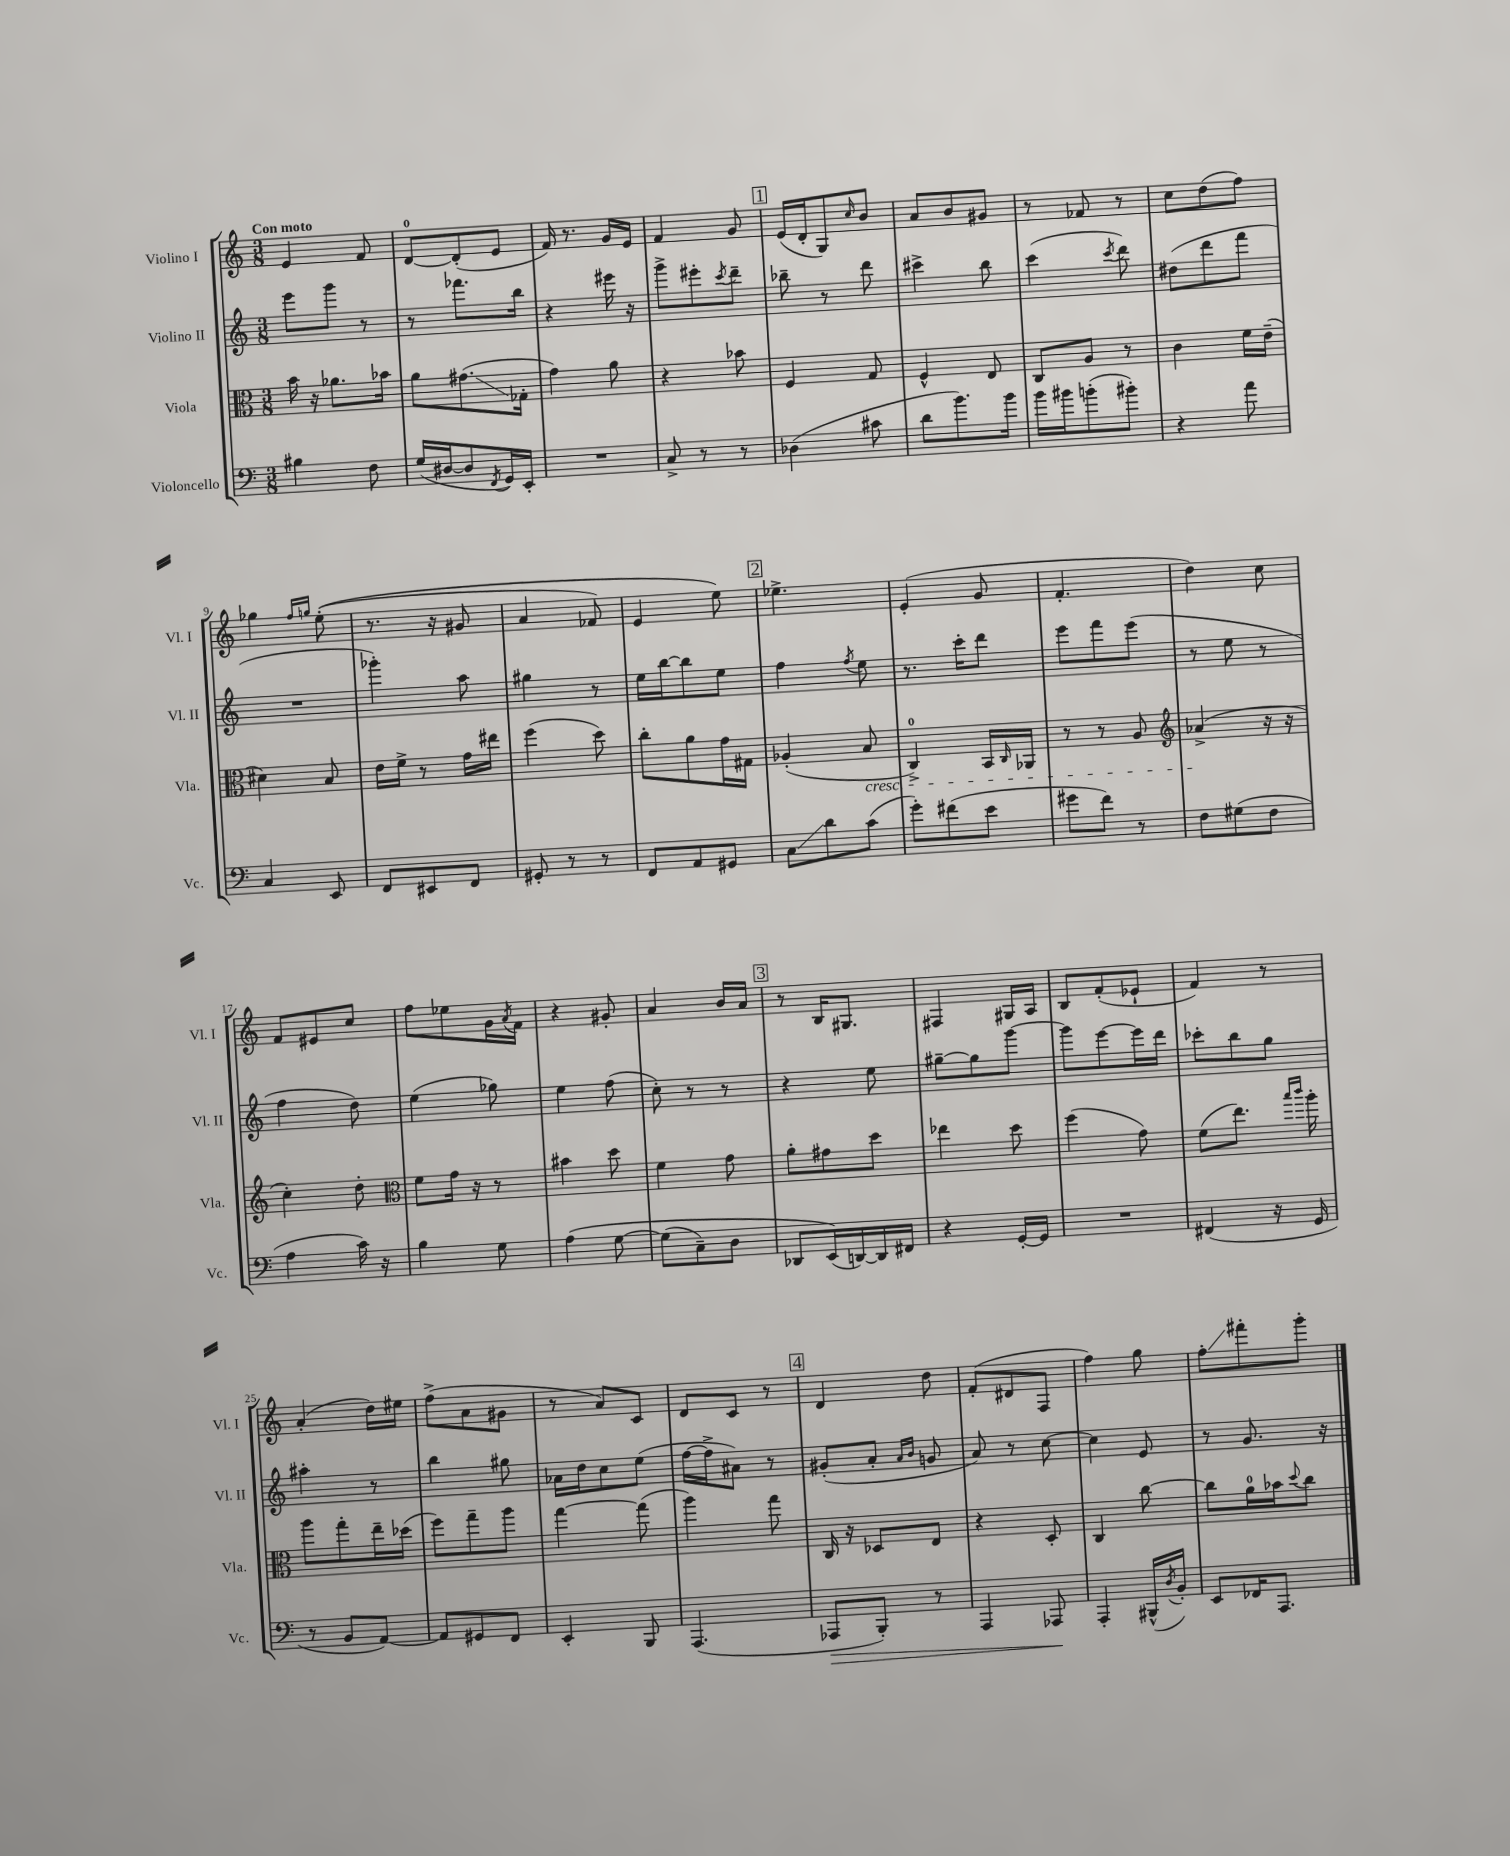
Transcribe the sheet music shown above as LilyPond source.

<<
\new StaffGroup <<
\new Staff = "s0" \with { instrumentName = "Violino I" shortInstrumentName = "Vl. I" } {
    \clef treble \key c \major \numericTimeSignature \time 3/8 \tempo "Con moto"
    e'4 f'8 |
    d'8-0~ d'8-.( e'8 |
    f'16) r8. g'16 e'16 |
    f'4 g'8 |
    \mark \markup { \box "1" } e'16( d'16-. g8) \grace { c''16 } b'8 |
    a'8 b'8 gis'8 |
    r8 fes'8 r8 |
    c''8 d''8( f''8) |
    ges''4 \grace { f''16 g''16 } e''8-.(\( |
    r8. r16 gis'8 |
    a'4 fes'8) |
    e'4 e''8\) |
    \mark \markup { \box "2" } ees''4.-> |
    e'4-.( g'8 |
    f'4.-. |
    d''4) c''8 |
    f'8 eis'8 c''8 |
    f''8 ees''8 g'16 \acciaccatura { a'8 } f'16 |
    r4 gis'8-. |
    a'4 b'16 a'16 |
    \mark \markup { \box "3" } r8 b16 gis8. |
    fis4 gis16 a16 |
    b8 f'8-.( ees'8-! |
    f'4) r8 |
    a'4-.( d''16) eis''16 |
    f''8->( a'8 gis'8 |
    r8 a'8) c'8 |
    d'8 c'8 r8 |
    \mark \markup { \box "4" } d'4 d''8 |
    f'8-.( dis'8 f8 |
    f''4) g''8 |
    f''8-.\glissando fis'''8-. g'''8-. \bar "|." |
}
\new Staff = "s1" \with { instrumentName = "Violino II" shortInstrumentName = "Vl. II" } {
    \clef treble \key c \major \numericTimeSignature \time 3/8
    e'''8 g'''8 r8 |
    r8 fes'''8. b''16 |
    r4 eis'''16 r16 |
    g'''8-> eis'''8-. \acciaccatura { c'''8 } d'''8-- |
    \mark \markup { \box "1" } bes''8-- r8 d'''8 |
    cis'''4-> b''8 |
    c'''4( \acciaccatura { c'''8 } d'''8) |
    dis''8( d'''8 f'''8 |
    R4. |
    ges'''4-.) a''8 |
    gis''4 r8 |
    e''16 b''16~ b''8 e''8 |
    \mark \markup { \box "2" } f''4 \acciaccatura { f''8 } e''8 |
    r8. c'''16-. d'''8 |
    e'''8 f'''8 e'''8( |
    r8 e''8 r8 |
    f''4 d''8) |
    e''4( ges''8) |
    e''4 f''8( |
    c''8-.) r8 r8 |
    \mark \markup { \box "3" } r4 e''8 |
    gis''8~-- gis''8 g'''8~ |
    g'''8 e'''8~ e'''16 d'''16 |
    ces'''8-. b''8 g''8 |
    ais''4-. r8 |
    b''4 gis''8 |
    aes'16 d''16 c''8 e''8( |
    f''16~ f''16-> ais'8) r8 |
    \mark \markup { \box "4" } gis'8-.( a'8-. \grace { a'16 b'16 } g'8 |
    a'8) r8 c''8~ |
    c''4 e'8 |
    r8 g'8. r16 \bar "|." |
}
\new Staff = "s2" \with { instrumentName = "Viola" shortInstrumentName = "Vla." } {
    \clef alto \key c \major \numericTimeSignature \time 3/8
    b'16 r16 aes'8. bes'16 |
    a'8 gis'8.\glissando( ges16-. |
    g'4) a'8 |
    r4 bes'8 |
    \mark \markup { \box "1" } f4 g8 |
    f4-^ e8 |
    c8 a8 r8 |
    c'4 f'16 e'16--( |
    dis'4) b8 |
    e'16 f'16-> r8 g'16 eis''16 |
    f''4( d''8) |
    c''8-. a'8 g'16 gis16 |
    \mark \markup { \box "2" } aes4-.( b8\cresc |
    c4-0->) b,16 \grace { c16 } aes,16 |
    r8 r8 a8 |
    \clef treble aes'4->\!( r16 r16 |
    c''4-.) d''8-. |
    \clef alto f'8 g'16 r16 r8 |
    bis'4 d''8 |
    f'4 g'8 |
    \mark \markup { \box "3" } a'8-. gis'8 d''8 |
    ees''4 d''8 |
    f''4( g'8) |
    f'8( e''8.) \grace { b''16 c'''16 } a''16-. |
    a''8 g''8-. e''16-- des''16( |
    f''8) g''8-- a''8 |
    g''4~ g''8( |
    a''4) g''8 |
    \mark \markup { \box "4" } c16 r16 des8 e8 |
    r4 d8-. |
    c4 c''8~ |
    c''8 a'16-0 bes'16 \appoggiatura { d''8 } c''8 \bar "|." |
}
\new Staff = "s3" \with { instrumentName = "Violoncello" shortInstrumentName = "Vc." } {
    \clef bass \key c \major \numericTimeSignature \time 3/8
    bis4 f8 |
    g16( dis16~ dis8 \acciaccatura { f,8 } g,16) e,16-. |
    R4. |
    c8-> r8 r8 |
    \mark \markup { \box "1" } des4( cis'8 |
    d'8 b'8.) b'16 |
    b'16 bis'16 b'8-.( bis'8-.) |
    r4 a'8 |
    c4 e,8 |
    f,8 eis,8 f,8 |
    gis,8-. r8 r8 |
    f,8 a,8 gis,8 |
    \mark \markup { \box "2" } c8\glissando d'8 c'8( |
    g'8-.) fis'8( e'8 |
    gis'8 f'8) r8 |
    f8 gis8( f8 |
    a4 c'16) r16 |
    b4 g8 |
    a4\( g8~ |
    g8( c8--) d8 |
    \mark \markup { \box "3" } des,8 e,16(\) d,16~) d,16 fis,16 |
    r4 g,16~-. g,16 |
    R4. |
    fis,4( r16 g,16 |
    r8 b,8 a,8~) |
    a,8 gis,8 f,8 |
    e,4-. b,,8 |
    a,,4.( |
    \mark \markup { \box "4" } aes,,8\> b,,8-.) r8 |
    a,,4 aes,,8\! |
    a,,4-. bis,,16-^( \acciaccatura { d8 } b,16-.) |
    e,8 fes,16 a,,8. \bar "|." |
}
>>
>>
